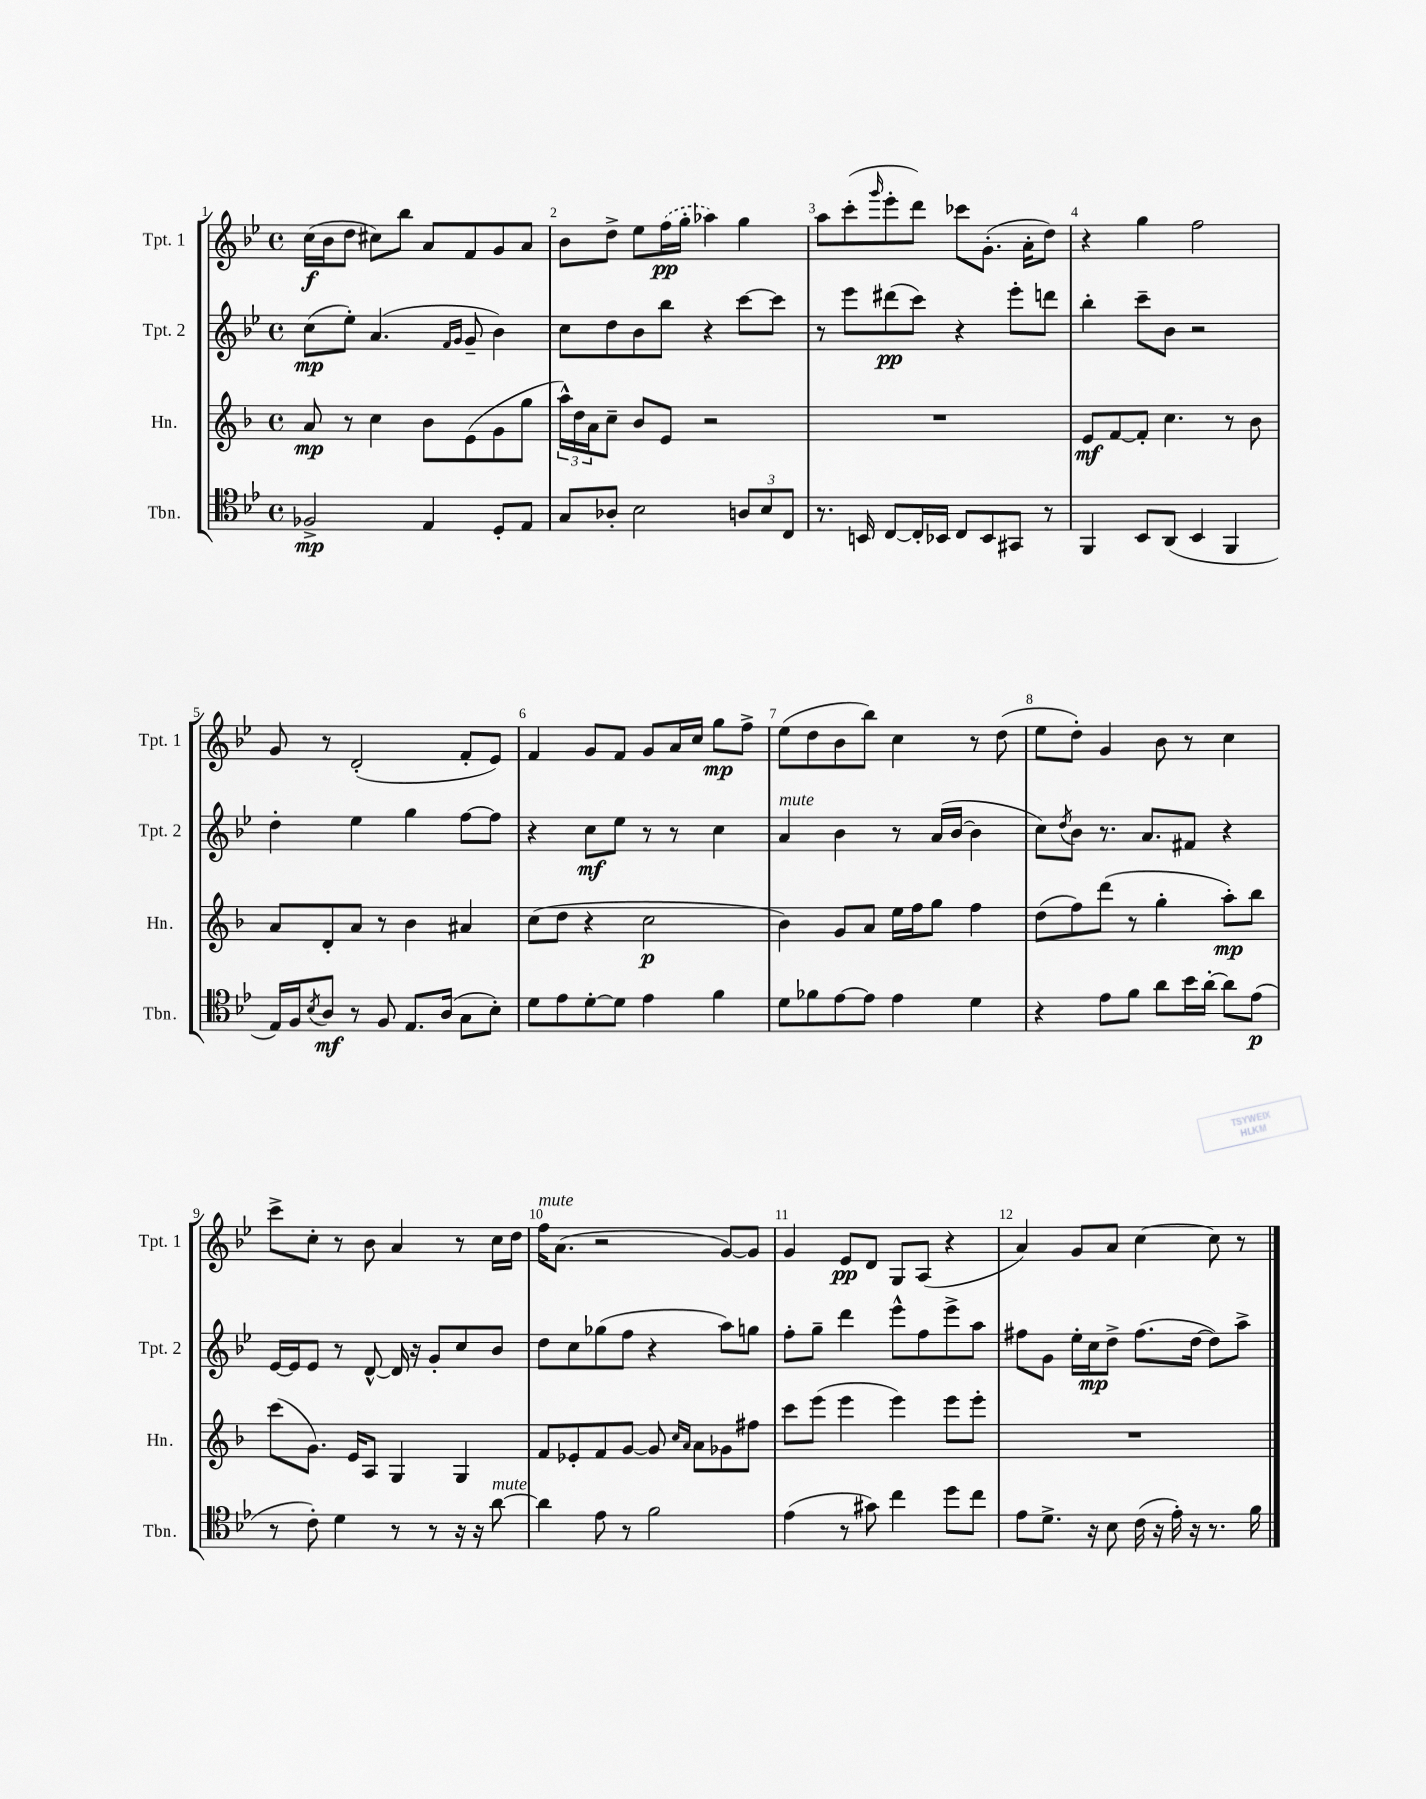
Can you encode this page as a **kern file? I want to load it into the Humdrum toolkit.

**kern	**kern	**kern	**kern
*staff4	*staff3	*staff2	*staff1
*clefC4	*clefG2	*clefG2	*clefG2
*k[b-e-]	*k[b-]	*k[b-e-]	*k[b-e-]
*M4/4	*M4/4	*M4/4	*M4/4
*met(c)	*met(c)	*met(c)	*met(c)
2F-^	8a	(8cc	(16cc
.	.	.	16b-
.	8r	8ee-')	8dd
.	4cc	(4.a	8cc#)
.	.	.	8bb-
4E-	8b-	.	8a
.	.	16qqf	.
.	.	16qqg	.
.	(8e	8g~	8f
8D'	8g	4b-)	8g
8E-	8gg	.	8a
=	=	=	=
8G	24aa^^)	8cc	8b-
.	24dd	.	.
.	24a	.	.
8A-'	8cc~	8dd	8dd^
2B-	8b-	8b-	8ee-
.	8e	8bb-	(16ff
.	.	.	16gg'
.	2r	4r	4aa-)
12A	.	[8ccc	4gg
12B-	.	.	.
.	.	8ccc]	.
12C	.	.	.
=	=	=	=
8.r	1r	8r	8aa
.	.	8eee-	(8ccc'
16BB	.	.	.
.	.	.	16qqggg
[8C	.	(8ddd#	8eee-'
16C']	.	8ccc)	8ddd)
16BB-	.	.	.
8C	.	4r	8ccc-
8BB-	.	.	(8.g'
8GG#	.	8eee-'	.
.	.	.	16a'
8r	.	8ddd	8dd)
=	=	=	=
4FF	8e	4bb-'	4r
.	[8f	.	.
8BB-	8f']	8ccc~	4gg
(8AA	4.cc	8b-	.
4BB-	.	2r	2ff
4FF	8r	.	.
.	8b-	.	.
=	=	=	=
16E-)	8a	4dd'	8g
16F	.	.	.
8qB-	.	.	.
8A	8d'	.	8r
8r	8a	4ee-	(2d'
8F	8r	.	.
8.E-	4b-	4gg	.
(16A	.	.	.
8G	4a#	[8ff	8f'
8B-')	.	8ff]	8e-)
=	=	=	=
8d	(8cc	4r	4f
8e-	8dd	.	.
[8d'	4r	8cc	8g
8d]	.	8ee-	8f
4e-	2cc	8r	8g
.	.	8r	16a
.	.	.	16cc
4f	.	4cc	8gg
.	.	.	8ff^
=	=	=	=
8d	4b-)	4a	(8ee-
8f-	.	.	8dd
[8e-	8g	4b-	8b-
8e-]	8a	.	8bb-)
4e-	16ee	8r	4cc
.	16ff	.	.
.	8gg	(16a	.
.	.	[16b-	.
4d	4ff	4b-]	8r
.	.	.	(8dd
=	=	=	=
4r	(8dd	8cc)	8ee-
.	.	8qdd	.
.	8ff)	8b-	8dd')
8e-	(8ddd	8.r	4g
8f	8r	.	.
.	.	8.a	.
8a	4gg'	.	8b-
16b-	.	8f#	8r
[16a'	.	.	.
8a]	8aa')	4r	4cc
(8e-	8bb-	.	.
=	=	=	=
8r	(8ccc	[16e-	8ccc^
.	.	16e-]	.
8c')	8.g)	8e-	8cc'
4d	.	8r	8r
.	16e	.	.
.	8A	[8d^^	8b-
8r	4G	16d]	4a
.	.	16r	.
8r	.	8g'	.
16r	4G	8cc	8r
16r	.	.	.
[8a	.	8b-	16cc
.	.	.	16dd
=	=	=	=
4a]	8f	8dd	16ff
.	.	.	(8.a
.	8e-'	8cc	.
8e-	8f	(8gg-	2r
8r	[8g	8ff	.
2f	8g]	4r	.
.	16qqcc	.	.
.	16qqa	.	.
.	8a	.	.
.	8g-	8aa)	[8g)
.	8ff#	8gg	8g]
=	=	=	=
(4e-	8ccc	8ff'	4g
.	(8eee	8gg~	.
8r	4eee	4ddd	8e-
8g#)	.	.	8d
4cc	4eee)	8eee-^^	8G
.	.	8ff	(8A
8dd	8eee	8eee-^	4r
8cc	8eee'	8aa	.
=	=	=	=
8e-	1r	8ff#	4a)
8.d^	.	8g	.
.	.	16ee-'	8g
16r	.	16cc	.
8B-	.	8dd^	8a
(16c	.	(8.ff#	[4cc
16r	.	.	.
16e-')	.	.	.
16r	.	[16dd	.
8.r	.	8dd])	8cc]
.	.	8aa^	8r
16f	.	.	.
==	==	==	==
*-	*-	*-	*-
